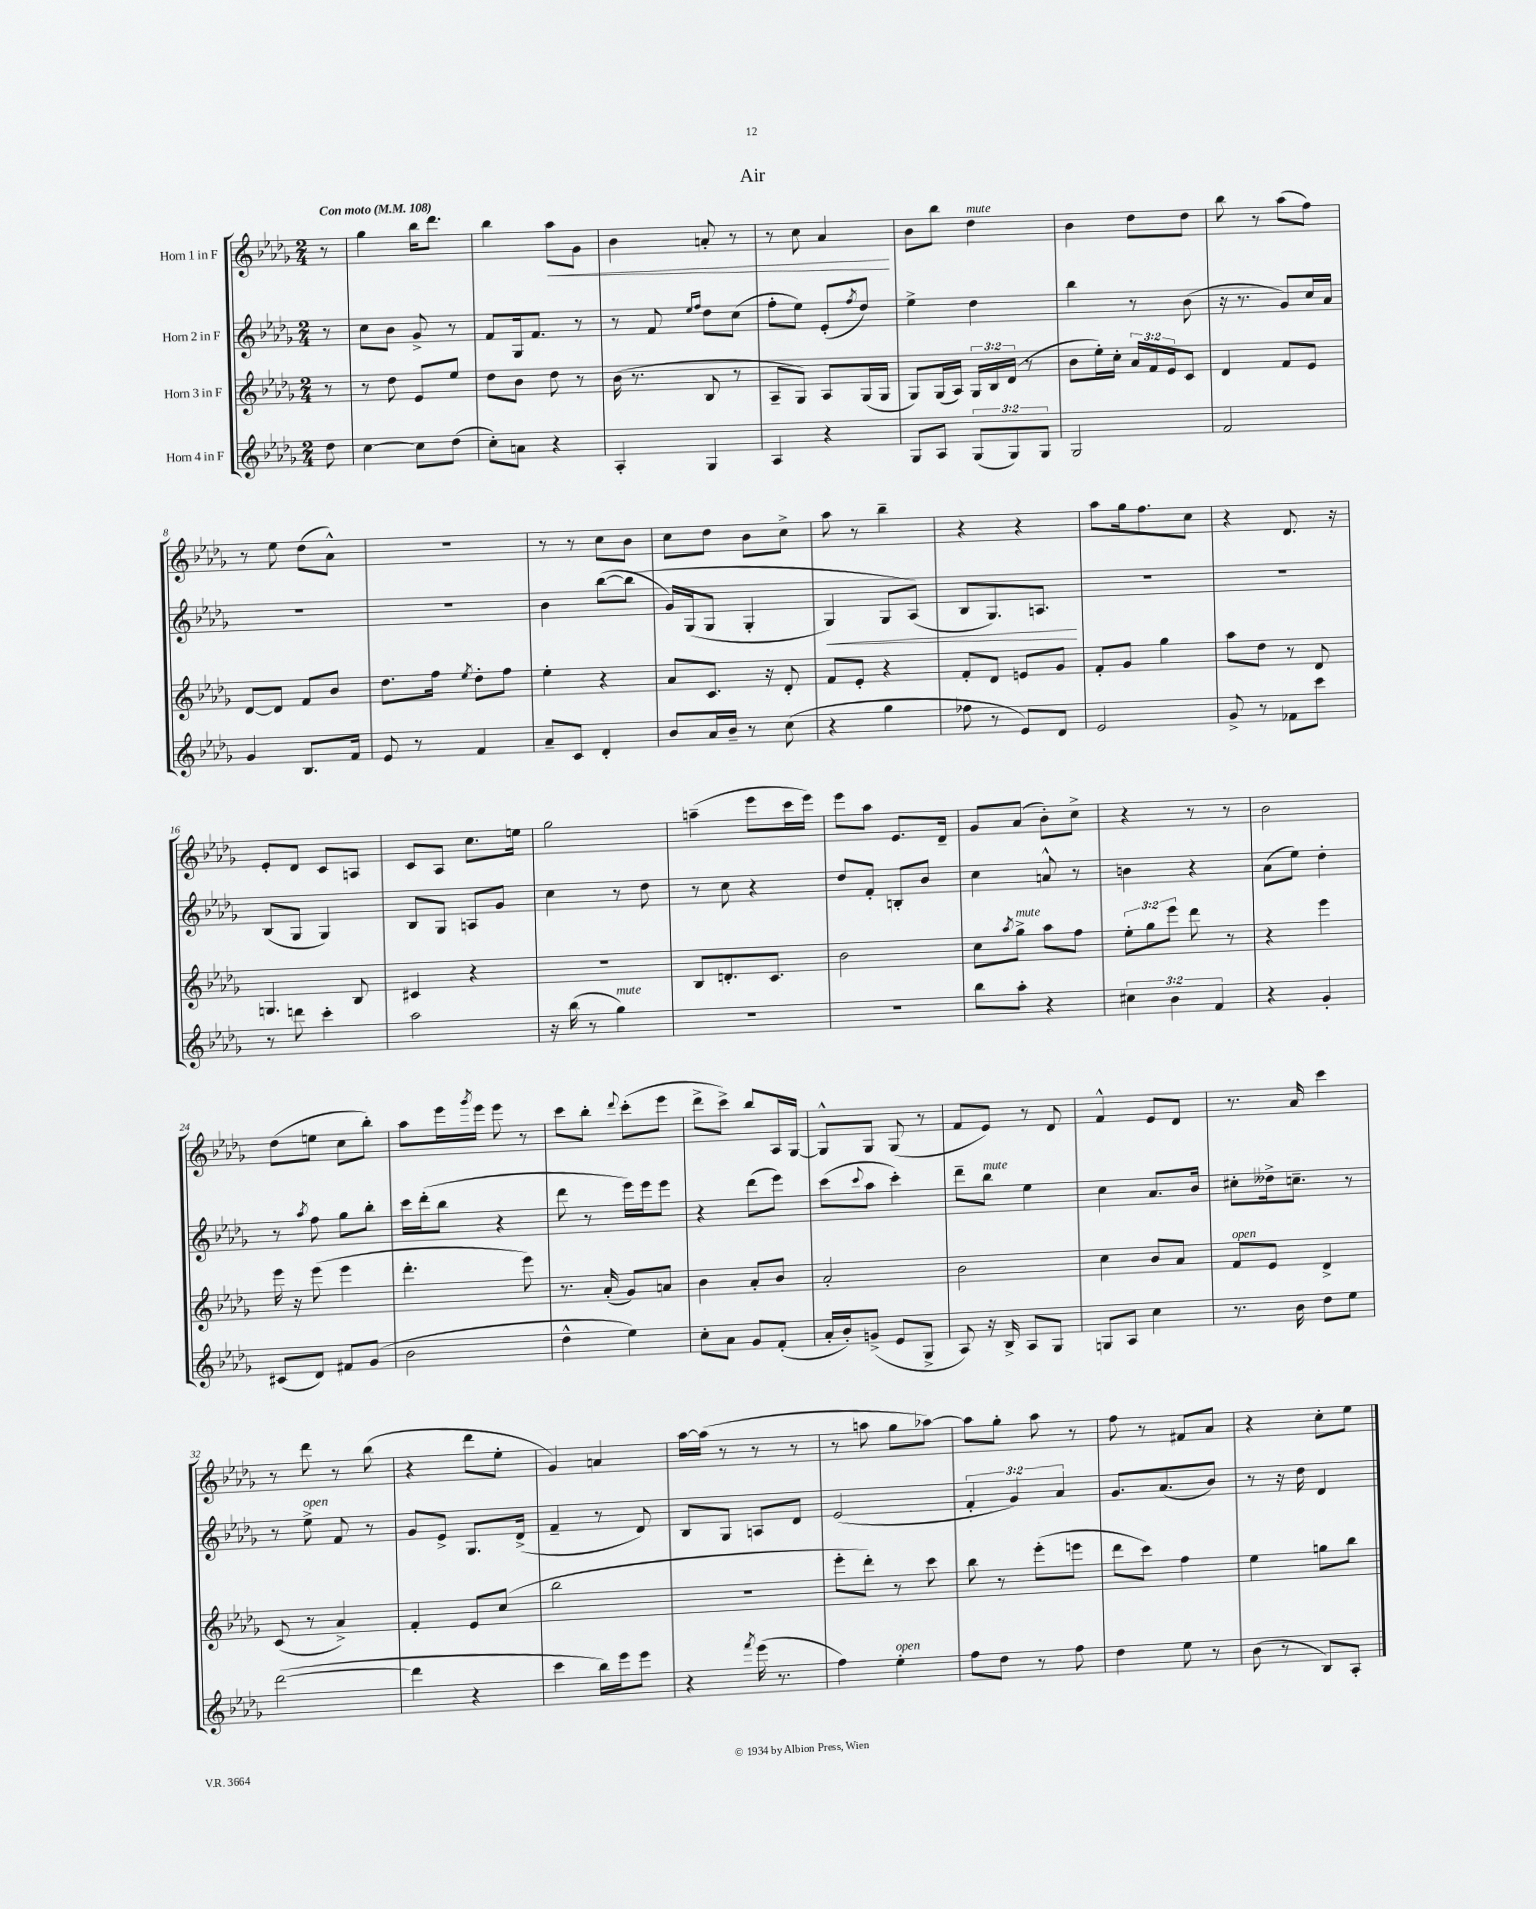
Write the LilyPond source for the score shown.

\header { title = "Air" }
<<
\new StaffGroup <<
\new Staff = "s0" \with { instrumentName = "Horn 1 in F" } {
    \clef treble \key des \major \numericTimeSignature \time 2/4 \partial 8 \tempo "Con moto" 4 = 108
    r8 |
    ges''4 bes''16 des'''8. |
    bes''4 aes''8\< ges'8 |
    bes'4 a'8-. r8 |
    r8 c''8 aes'4\! |
    bes'8 bes''8 des''4^\markup { \italic "mute" } |
    bes'4 des''8 des''8 |
    bes''8 r8 aes''8( f''8) |
    r8 ees''8 des''8( aes'8-^) |
    R2 |
    r8 r8 c''8 bes'8 |
    c''8 des''8 bes'8 c''8-> |
    aes''8 r8 bes''4-- |
    r4 r4 |
    aes''8 ges''16 f''8. c''8 |
    r4 des'8. r16 |
    ees'8-. des'8 c'8 a8 |
    c'8 aes8 c''8. e''16 |
    ges''2 |
    a''4--( ees'''8 c'''16 ees'''16) |
    ees'''8 aes''8 ees'8. des'16-- |
    ges'8 aes'8( bes'8-.) c''8-> |
    r4 r8 r8 |
    bes'2 |
    des''8( e''8 c''8 bes''8-.) |
    aes''8 ees'''16 \acciaccatura { ges'''8 } ees'''16 ees'''8 r8 |
    c'''8 bes''8-. \appoggiatura { des'''8 } c'''8-.( ees'''8 |
    des'''8-> c'''8->) bes''8 aes16 ges16~ |
    ges8-^ ges8 ges8( r8 |
    f'8 ees'8) r8 des'8 |
    f'4-^ ees'8 des'8 |
    r8. aes'16 c'''4 |
    r8 des'''8 r8 bes''8( |
    r4 des'''8 ees''8-. |
    ges'4) a'4 |
    aes''16~ aes''16( r8 r8 r8 |
    r8 a''8 ges''8 aes''8~) |
    aes''8 ges''8-. aes''8 r8 |
    f''8 r8 fis'8 aes'8 |
    r4 c''8-. ees''8 \bar "|." |
}
\new Staff = "s1" \with { instrumentName = "Horn 2 in F" } {
    \clef treble \key des \major \numericTimeSignature \time 2/4 \override Staff.TupletNumber.text = #tuplet-number::calc-fraction-text \partial 8
    r8 |
    c''8 bes'8 ges'8-> r8 |
    f'8 ges16 f'8. r8 |
    r8 f'8 \grace { ees''16 f''16 } des''8 c''8( |
    f''8-. ees''8) ees'8-.( \acciaccatura { f''8 } des''8) |
    ees''4-> des''4 |
    bes''4 r8 bes'8( |
    r16 r8. ges'8) c''16 aes'16 |
    R2 |
    R2 |
    bes'4 bes''8~( bes''8\( |
    ges'16) ges16( ges8 ges4-. |
    ges4\<) ges8 aes8(\) |
    bes8 ges8.) a8.\! |
    R2 |
    R2 |
    bes8( ges8 ges4) |
    bes8 ges8 a8 ges'8 |
    c''4 r8 des''8 |
    r8 c''8 r4 |
    des''8 f'8-. b8-. bes'8 |
    c''4 a'8-^ r8 |
    b'4 r4 |
    aes'8( ees''8) des''4-. |
    r8 \acciaccatura { aes''8 } f''8 ges''8 bes''8-. |
    c'''16 des'''16-.( bes''8 r4 |
    des'''8 r8 ees'''16) ees'''16 ees'''8 |
    r4 des'''8( ees'''8) |
    c'''8( \appoggiatura { c'''8 } aes''8 c'''4-.) |
    des'''8-- bes''8^\markup { \italic "mute" } ees''4 |
    c''4 aes'8. bes'16 |
    cis''8-. deses''16-> c''8.-- r8 |
    r8 ees''8->^\markup { \italic "open" } f'8 r8 |
    ges'8 ees'8-> ges8. des'16->( |
    f'4-- r8 des'8) |
    bes8 ges8 a8 des'8 |
    ees'2( |
    \tuplet 3/2 { f'4-. ges'4) aes'4 } |
    ges'8. aes'8.( bes'8) |
    r8 r16 des''16 des'4 \bar "|." |
}
\new Staff = "s2" \with { instrumentName = "Horn 3 in F" } {
    \clef treble \key des \major \numericTimeSignature \time 2/4 \override Staff.TupletNumber.text = #tuplet-number::calc-fraction-text \partial 8
    r8 |
    r8 des''8 ees'8 ees''8 |
    des''8 bes'8 des''8 r8 |
    bes'16( r8. bes8 r8 |
    aes8-- ges8) aes8 ges16( ges16 |
    ges8) ges16( aes16) \tuplet 3/2 { ges16 bes16 des'16( } r8 |
    bes'8 ees''16-.) c''16-. \tuplet 3/2 { aes'16 f'16 ees'16 } c'8 |
    des'4 f'8 ees'8 |
    des'8~ des'8 f'8 bes'8 |
    des''8. f''16 \acciaccatura { ees''8 } des''8-. f''8 |
    ees''4-. r4 |
    aes'8 c'8. r16 des'8-. |
    f'8 ees'8-. r4 |
    f'8-. des'8 e'8 ges'8 |
    f'8-. ges'8 ges''4 |
    aes''8 des''8 r8 des'8 |
    g4. bes8 |
    cis'4 r4 |
    r2 |
    bes8 d'8.-. c'8. |
    bes'2 |
    c''8 \acciaccatura { aes''8 } ges''8->^\markup { \italic "mute" } aes''8 f''8 |
    \tuplet 3/2 { ees''8-. ges''8 ees'''8 } des'''8 r8 |
    r4 ees'''4 |
    ees'''16 r16 ees'''8( ees'''4 |
    des'''4.-. ees'''8) |
    r8. aes'16-.( ges'8) a'8 |
    bes'4 aes'8-. bes'8 |
    aes'2-. |
    bes'2 |
    c''4 bes'8 aes'8 |
    f'8^\markup { \italic "open" } ees'8 des'4-> |
    c'8( r8 aes'4->) |
    f'4-. ees'8 c''8( |
    bes''2 |
    R2 |
    ees'''8-. des'''8-.) r8 c'''8 |
    bes''8 r8 ees'''8-.( e'''8 |
    des'''8 c'''8) f''4 |
    ees''4 g''8 bes''8 \bar "|." |
}
\new Staff = "s3" \with { instrumentName = "Horn 4 in F" } {
    \clef treble \key des \major \numericTimeSignature \time 2/4 \override Staff.TupletNumber.text = #tuplet-number::calc-fraction-text \partial 8
    des''8 |
    c''4~ c''8 des''8( |
    c''8-.) a'8 r4 |
    aes4-. ges4 |
    aes4 r4 |
    ges8 aes8 \tuplet 3/2 { ges8( ges8) ges8 } |
    ges2 |
    f'2 |
    ges'4 bes8. f'16 |
    ees'8 r8 f'4 |
    aes'8-- c'8 des'4-. |
    bes'8 aes'16 bes'16-- r8 c''8( |
    r4 ges''4 |
    fes''8 r8 ees'8) des'8 |
    ees'2 |
    ges'8-> r8 fes'8 c'''8 |
    r8 d'''8 c'''4-. |
    aes''2 |
    r16 bes''16( r8 ges''4^\markup { \italic "mute" }) |
    R2 |
    R2 |
    bes''8 aes''8-. r4 |
    \tuplet 3/2 { cis''4 bes'4 f'4 } |
    r4 ges'4-. |
    cis'8( des'8) fis'8 ges'8( |
    bes'2 |
    des''4-^ ees''4) |
    c''8-. aes'8 ges'8 f'8-.( |
    aes'16-. bes'16-.) g'8->( ees'8 ges8-> |
    aes8) r16 bes16-> aes8 ges8 |
    g8 aes8 c''4 |
    r8. bes'16 des''8 ees''8 |
    des'''2~( |
    des'''4 r4 |
    c'''4 bes''16) ees'''16 ees'''8 |
    r4 \acciaccatura { f'''8 } ees'''16( r8. |
    f''4) ees''4-.^\markup { \italic "open" } |
    f''8 des''8 r8 f''8 |
    des''4 ees''8 r8 |
    bes'8( r8 bes8) aes8-. \bar "|." |
}
>>
>>
